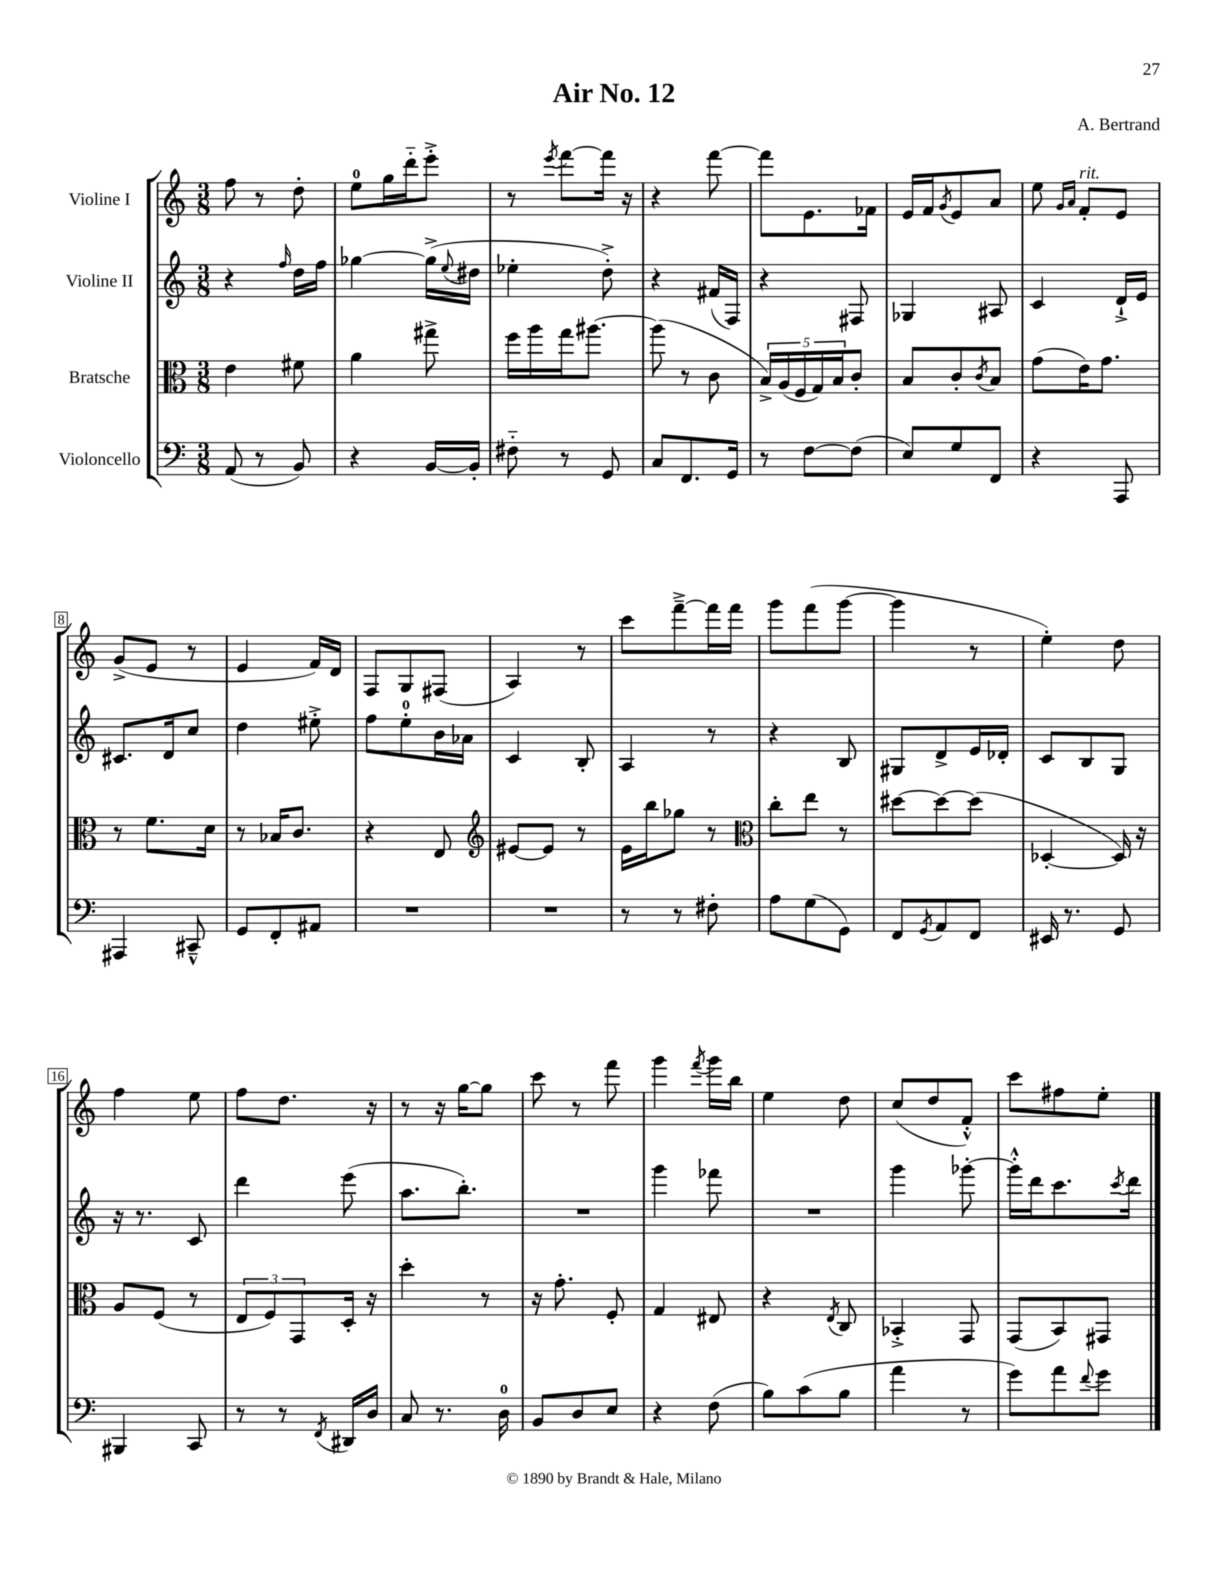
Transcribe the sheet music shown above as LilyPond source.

\header { title = "Air No. 12" composer = "A. Bertrand" }
<<
\new StaffGroup <<
\new Staff = "s0" \with { instrumentName = "Violine I" } {
    \clef treble \key c \major \numericTimeSignature \time 3/8
    f''8 r8 d''8-. |
    e''8-0 g''16 d'''16-_ e'''8-.-> |
    r8 \acciaccatura { e'''8 } f'''8~ f'''16 r16 |
    r4 f'''8~ |
    f'''8 e'8. fes'16 |
    e'16 f'16 \acciaccatura { g'8 } e'8 a'8 |
    e''8 \grace { g'16 a'16 } f'8-.^\markup { \italic "rit." } e'8 |
    g'8->( e'8 r8 |
    e'4 f'16) d'16 |
    f8 g8 fis8( |
    a4) r8 |
    c'''8 f'''8~---> f'''16 f'''16 |
    g'''8 f'''8( g'''8~ |
    g'''4 r8 |
    e''4-.) d''8 |
    f''4 e''8 |
    f''8 d''8. r16 |
    r8 r16 g''16~ g''8 |
    c'''8 r8 f'''8 |
    g'''4 \acciaccatura { f'''8 } g'''16 b''16 |
    e''4 d''8 |
    c''8( d''8 f'8-.-^) |
    c'''8 fis''8 e''8-. \bar "|." |
}
\new Staff = "s1" \with { instrumentName = "Violine II" } {
    \clef treble \key c \major \numericTimeSignature \time 3/8
    r4 \grace { f''16 } d''16 f''16 |
    ges''4~ ges''16->( \appoggiatura { e''8 } dis''16 |
    ees''4-. d''8-.->) |
    r4 fis'16( f16) |
    r4 fis8 |
    ges4 ais8 |
    c'4 d'16-!-> e'16 |
    cis'8. d'16 c''8 |
    d''4 eis''8-.-> |
    f''8 e''8-0-. b'16 aes'16 |
    c'4 b8-. |
    a4 r8 |
    r4 b8 |
    gis8 d'8-> e'16 des'16-. |
    c'8 b8 g8 |
    r16 r8. c'8 |
    d'''4 e'''8( |
    a''8. b''8.-.) |
    R4. |
    g'''4 fes'''8 |
    R4. |
    g'''4 ges'''8~-. |
    ges'''16-.-^ d'''16 c'''8. \acciaccatura { c'''8 } d'''16 \bar "|." |
}
\new Staff = "s2" \with { instrumentName = "Bratsche" } {
    \clef alto \key c \major \numericTimeSignature \time 3/8
    e'4 fis'8 |
    a'4 gis''8-> |
    f''16 a''16 g''16 ais''8.~ |
    ais''8( r8 c'8 |
    \tuplet 5/4 { b16->) a16( f16 g16) b16 } c'8-. |
    b8 c'8-. \acciaccatura { c'8 } b8 |
    g'8( e'16) g'8. |
    r8 f'8. d'16 |
    r8 bes16 c'8. |
    r4 e8 |
    \clef treble eis'8~ eis'8 r8 |
    e'16 b''16 ges''8 r8 |
    \clef alto c''8-. e''8 r8 |
    dis''8~ dis''8~ dis''8( |
    des4~-. des16) r16 |
    a8 f8( r8 |
    \tuplet 3/2 { e8 f8) g,8 } d16-. r16 |
    d''4-. r8 |
    r16 g'8.-. f8-. |
    g4 eis8 |
    r4 \acciaccatura { e8 } c8 |
    bes,4-.-> g,8 |
    g,8( b,8) gis,8 \bar "|." |
}
\new Staff = "s3" \with { instrumentName = "Violoncello" } {
    \clef bass \key c \major \numericTimeSignature \time 3/8
    a,8( r8 b,8) |
    r4 b,16~ b,16-. |
    fis8-_ r8 g,8 |
    c8 f,8. g,16 |
    r8 f8~ f8( |
    e8) g8 f,8 |
    r4 a,,8 |
    ais,,4 cis,8---^ |
    g,8 f,8-. ais,8 |
    R4. |
    R4. |
    r8 r8 fis8-. |
    a8 g8( g,8) |
    f,8 \acciaccatura { g,8 } a,8 f,8 |
    eis,16 r8. g,8 |
    bis,,4 c,8 |
    r8 r8 \acciaccatura { f,8 } dis,16 d16 |
    c8 r8. d16-0 |
    b,8 d8 e8 |
    r4 f8( |
    b8) c'8( b8 |
    a'4 r8 |
    g'8) a'8 \appoggiatura { f'8 } g'8 \bar "|." |
}
>>
>>
\layout { \context { \Score \override BarNumber.stencil = #(make-stencil-boxer 0.1 0.3 ly:text-interface::print) } }
